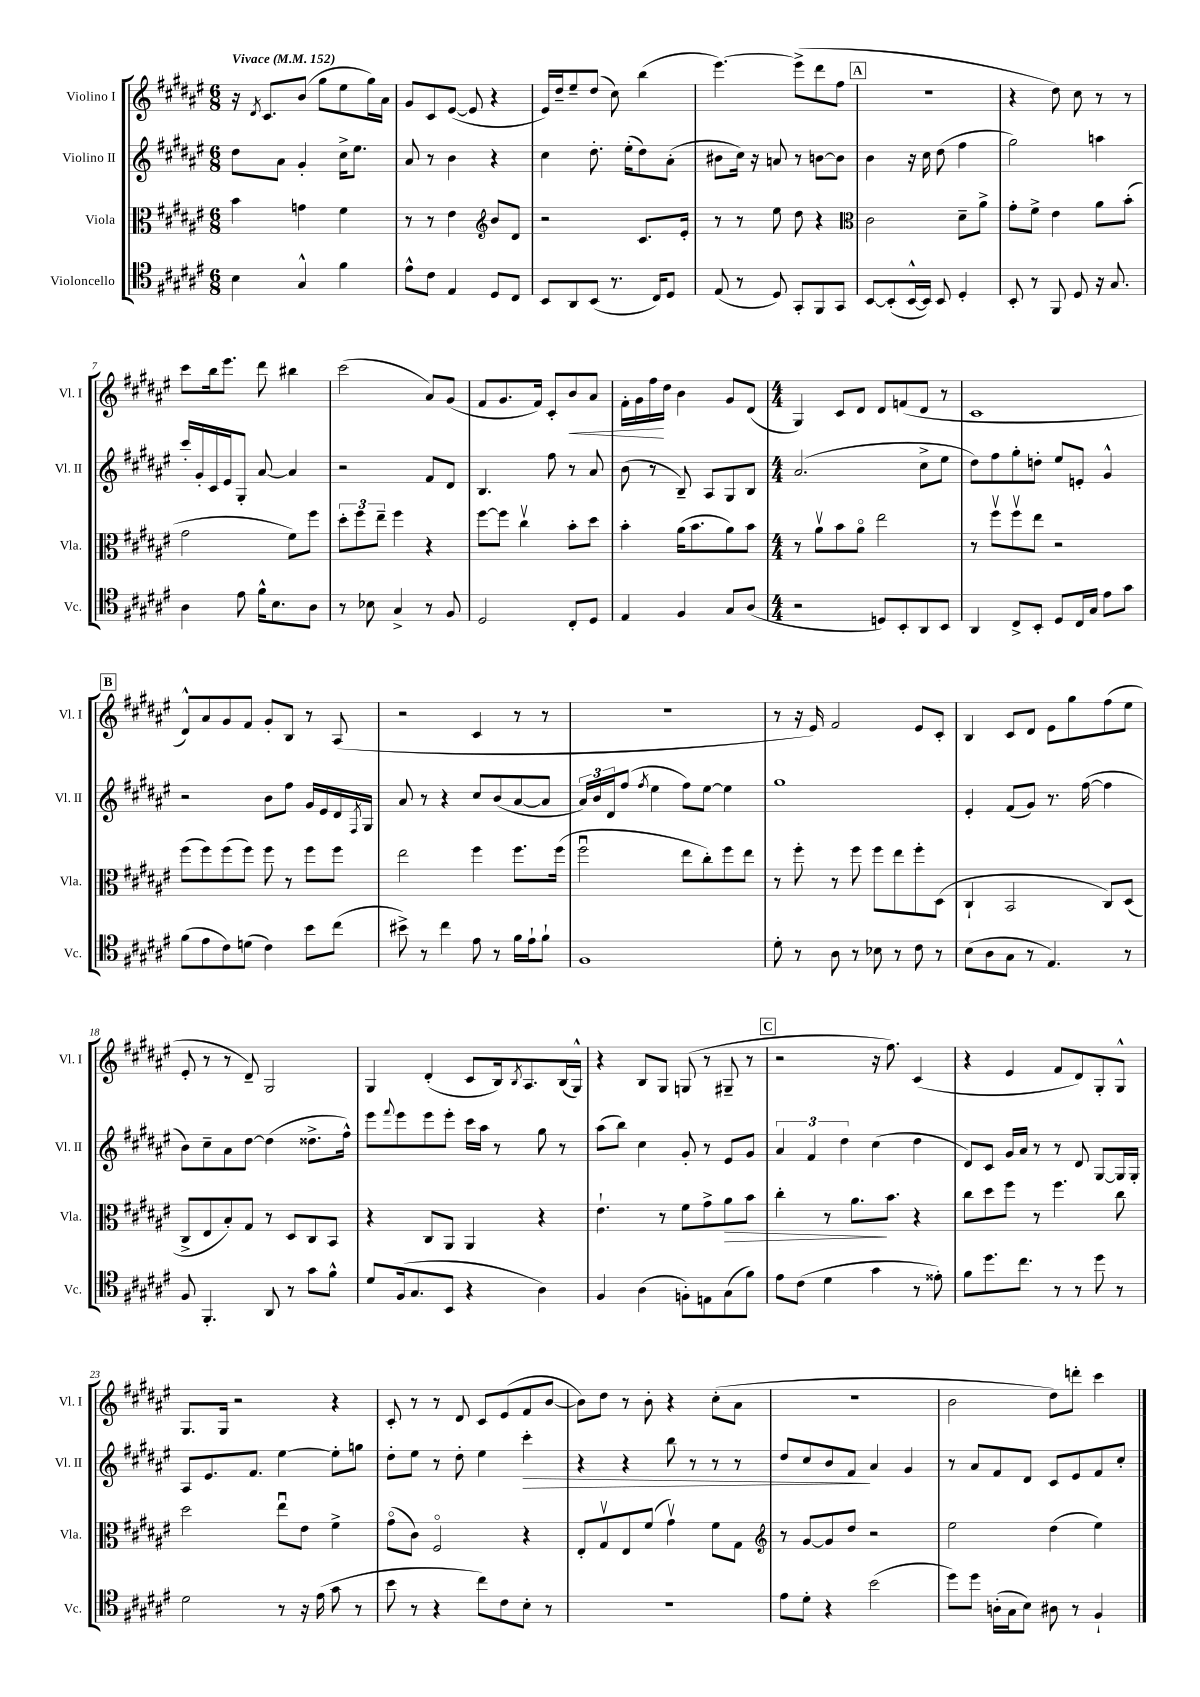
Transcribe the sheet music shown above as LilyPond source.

<<
\new StaffGroup <<
\new Staff = "s0" \with { instrumentName = "Violino I" shortInstrumentName = "Vl. I" } {
    \clef treble \key fis \major \numericTimeSignature \time 6/8 \tempo "Vivace" 4 = 152
    r16 \acciaccatura { dis'8 } cis'8. b'8( gis''8 eis''8 gis''16) ais'16 |
    gis'8 cis'8 eis'8~( eis'8 r4 |
    eis'16) dis''16-- eis''8-- dis''8( cis''8) b''4( |
    eis'''4.~) eis'''8->( dis'''8 fis''8 |
    \mark \markup { \box "A" } R2. |
    r4 dis''8) cis''8 r8 r8 |
    cis'''8 b''16 eis'''8. dis'''8 bis''4 |
    cis'''2( ais'8) gis'8( |
    fis'8 gis'8. fis'16) cis'8-. b'8\< ais'8 |
    fis'16-. gis'16 fis''16\! dis''16 b'4 gis'8 dis'8( |
    \numericTimeSignature \time 4/4 gis4) cis'8 dis'8 dis'8 f'8( dis'8 r8 |
    cis'1 |
    \mark \markup { \box "B" } dis'8-^) ais'8 gis'8 fis'8 gis'8-. b8 r8 ais8( |
    r2 cis'4 r8 r8 |
    r1 |
    r8 r16 eis'16) fis'2 eis'8 cis'8-. |
    b4 cis'8 dis'8 eis'8 gis''8 fis''8( eis''8 |
    eis'8-. r8 r8 dis'8--) gis2 |
    gis4 dis'4-.( cis'8 b16) \acciaccatura { b8 } ais8. b16( gis16-^) |
    r4 b8 gis8 g8( r8 gis8-- r8 |
    \mark \markup { \box "C" } r2 r16 fis''8.) cis'4( |
    r4 eis'4 fis'8 dis'8) gis8-. gis8-^ |
    gis8. gis16 r2 r4 |
    cis'8-. r8 r8 dis'8 cis'8 eis'8( fis'8 b'8~ |
    b'8) dis''8 r8 b'8-. r4 cis''8-.( ais'8 |
    R1 |
    b'2 dis''8) d'''8-. cis'''4 \bar "|." |
}
\new Staff = "s1" \with { instrumentName = "Violino II" shortInstrumentName = "Vl. II" } {
    \clef treble \key fis \major \numericTimeSignature \time 6/8
    dis''8 ais'8 gis'4-. cis''16-> eis''8. |
    ais'8 r8 b'4 r4 |
    cis''4 dis''8.-. eis''16-.( dis''8) ais'8-.( |
    bis'8 cis''16) r16 a'8 r8 b'8~ b'8 |
    \mark \markup { \box "A" } b'4 r16 cis''16 dis''8( fis''4 |
    gis''2) a''4 |
    cis'''16-. gis'16-. cis'16 eis'16 gis8-. ais'8~ ais'4 |
    r2 fis'8 dis'8 |
    b4. fis''8 r8 ais'8 |
    b'8( r8 b8--) ais8 gis8 b8 |
    \numericTimeSignature \time 4/4 ais'2.( cis''8-> eis''8 |
    dis''8) fis''8 gis''8-. d''8-. eis''8 e'8-. gis'4-^ |
    \mark \markup { \box "B" } r2 b'8 fis''8 gis'16 eis'16 dis'16 \acciaccatura { fis8 } gis16 |
    ais'8 r8 r4 cis''8 b'8( ais'8~ ais'8 |
    \tuplet 3/2 { ais'16) b'16 dis'16 } fis''8( \acciaccatura { fis''8 } eis''4 fis''8) eis''8~ eis''4 |
    gis''1 |
    eis'4-. fis'8( gis'8) r8. fis''16~( fis''4 |
    b'8) cis''8-- ais'8 dis''8~ dis''4( disis''8.-> fis''16-^) |
    eis'''8 \appoggiatura { fis'''8 } eis'''8 eis'''8 eis'''8-. cis'''16 ais''16 r8 gis''8 r8 |
    ais''8( b''8) cis''4 gis'8-. r8 eis'8 gis'8 |
    \mark \markup { \box "C" } \tuplet 3/2 { ais'4 fis'4 dis''4 } cis''4( dis''4 |
    dis'8) cis'8 gis'16 ais'16 r8 r8 dis'8 gis8~ gis16 gis16-. |
    ais8 eis'8. fis'8. eis''4~ eis''8-. g''8 |
    dis''8-. eis''8 r8 dis''8-. eis''4 cis'''4-.\> |
    r4 r4 b''8 r8 r8 r8 |
    dis''8 cis''8 b'8 fis'8\! ais'4 gis'4 |
    r8 ais'8 fis'8 dis'8 cis'8 eis'8 fis'8 cis''8-. \bar "|." |
}
\new Staff = "s2" \with { instrumentName = "Viola" shortInstrumentName = "Vla." } {
    \clef alto \key fis \major \numericTimeSignature \time 6/8
    b'4 g'4 fis'4 |
    r8 r8 eis'4 \clef treble b'8 dis'8 |
    r2 cis'8. eis'16-. |
    r8 r8 eis''8 dis''8 r4 |
    \mark \markup { \box "A" } \clef alto cis'2 dis'8-- ais'8-> |
    gis'8-. fis'8-> eis'4 ais'8 b'8-.( |
    gis'2 fis'8) fis''8 |
    \tuplet 3/2 { dis''8-. fis''8 eis''8-- } fis''4 r4 |
    fis''8~ fis''8 cis''4\upbow b'8-. dis''8 |
    b'4-. ais'16( b'8. ais'8) b'8 |
    \numericTimeSignature \time 4/4 r8 ais'8\upbow b'8 ais'8\flageolet eis''2 |
    r8 fis''8\upbow fis''8\upbow eis''8 r2 |
    \mark \markup { \box "B" } fis''8( fis''8) fis''8( fis''8) fis''8 r8 fis''8 fis''8 |
    eis''2 fis''4 fis''8. fis''16( |
    fis''2\downbow eis''8 cis''8-.) fis''8 eis''8 |
    r8 fis''8-. r8 fis''8 fis''8 eis''8 fis''8-. dis8( |
    cis4-! b,2 cis8) dis8( |
    cis8-> eis8 b8-.) gis8 r8 dis8 cis8 b,8 |
    r4 cis8 ais,8 ais,4 r4 |
    eis'4.-! r8 fis'8 gis'8-> ais'8\> b'8 |
    \mark \markup { \box "C" } cis''4-. r8 ais'8.\! b'8. r4 |
    cis''8 dis''8 fis''8 r8 fis''4. cis''8 |
    dis''2 eis''8\downbow eis'8 fis'4-> |
    gis'8\flageolet( cis'8) fis2\flageolet r4 |
    eis8-. gis8\upbow eis8 fis'8( gis'4\upbow) fis'8 gis8 |
    \clef treble r8 gis'8~ gis'8 dis''8 r2 |
    eis''2 dis''4( eis''4) \bar "|." |
}
\new Staff = "s3" \with { instrumentName = "Violoncello" shortInstrumentName = "Vc." } {
    \clef tenor \key fis \major \numericTimeSignature \time 6/8
    b4 gis4-^ fis'4 |
    eis'8-^ cis'8 eis4 dis8 cis8 |
    b,8 ais,8 b,8( r8. cis16) dis8 |
    eis8( r8 dis8) gis,8-. fis,8 gis,8 |
    \mark \markup { \box "A" } b,8~ b,8-.( b,16~-^ b,16) b,8 dis4-. |
    b,8-. r8 fis,8 dis8 r16 gis8. |
    ais4 eis'8 fis'16-^ b8. ais8 |
    r8 bes8 gis4-> r8 fis8 |
    dis2 cis8-. dis8 |
    eis4 fis4 gis8 ais8( |
    \numericTimeSignature \time 4/4 r2 d8) b,8-. ais,8 b,8 |
    ais,4 cis8-> b,8-. dis8 cis16 gis16 eis'8 gis'8 |
    \mark \markup { \box "B" } fis'8( eis'8 cis'8) d'8( cis'4) b'8 cis''8( |
    bis'8->) r8 cis''4 eis'8 r8 fis'16 eis'16-! fis'8-! |
    fis1 |
    dis'8-. r8 ais8 r8 bes8 r8 cis'8 r8 |
    b8( ais8 gis8 r8 eis4.) r8 |
    fis8 fis,4.-. ais,8 r8 gis'8 fis'8-^ |
    dis'8 fis16( gis8. b,8 r4 ais4) |
    fis4 ais4( f8-.) e8 gis8( fis'8) |
    \mark \markup { \box "C" } eis'8 cis'8( dis'4 gis'4 r8 eisis'8-.) |
    fis'8 dis''8. cis''8. r8 r8 dis''8 r8 |
    dis'2 r8 r16 eis'16( gis'8 r8 |
    b'8 r8 r4 cis''8) cis'8 b8-. r8 |
    R1 |
    eis'8 dis'8-. r4 b'2( |
    dis''8) dis''8 a16-.( gis16 b8) ais8 r8 fis4-! \bar "|." |
}
>>
>>
